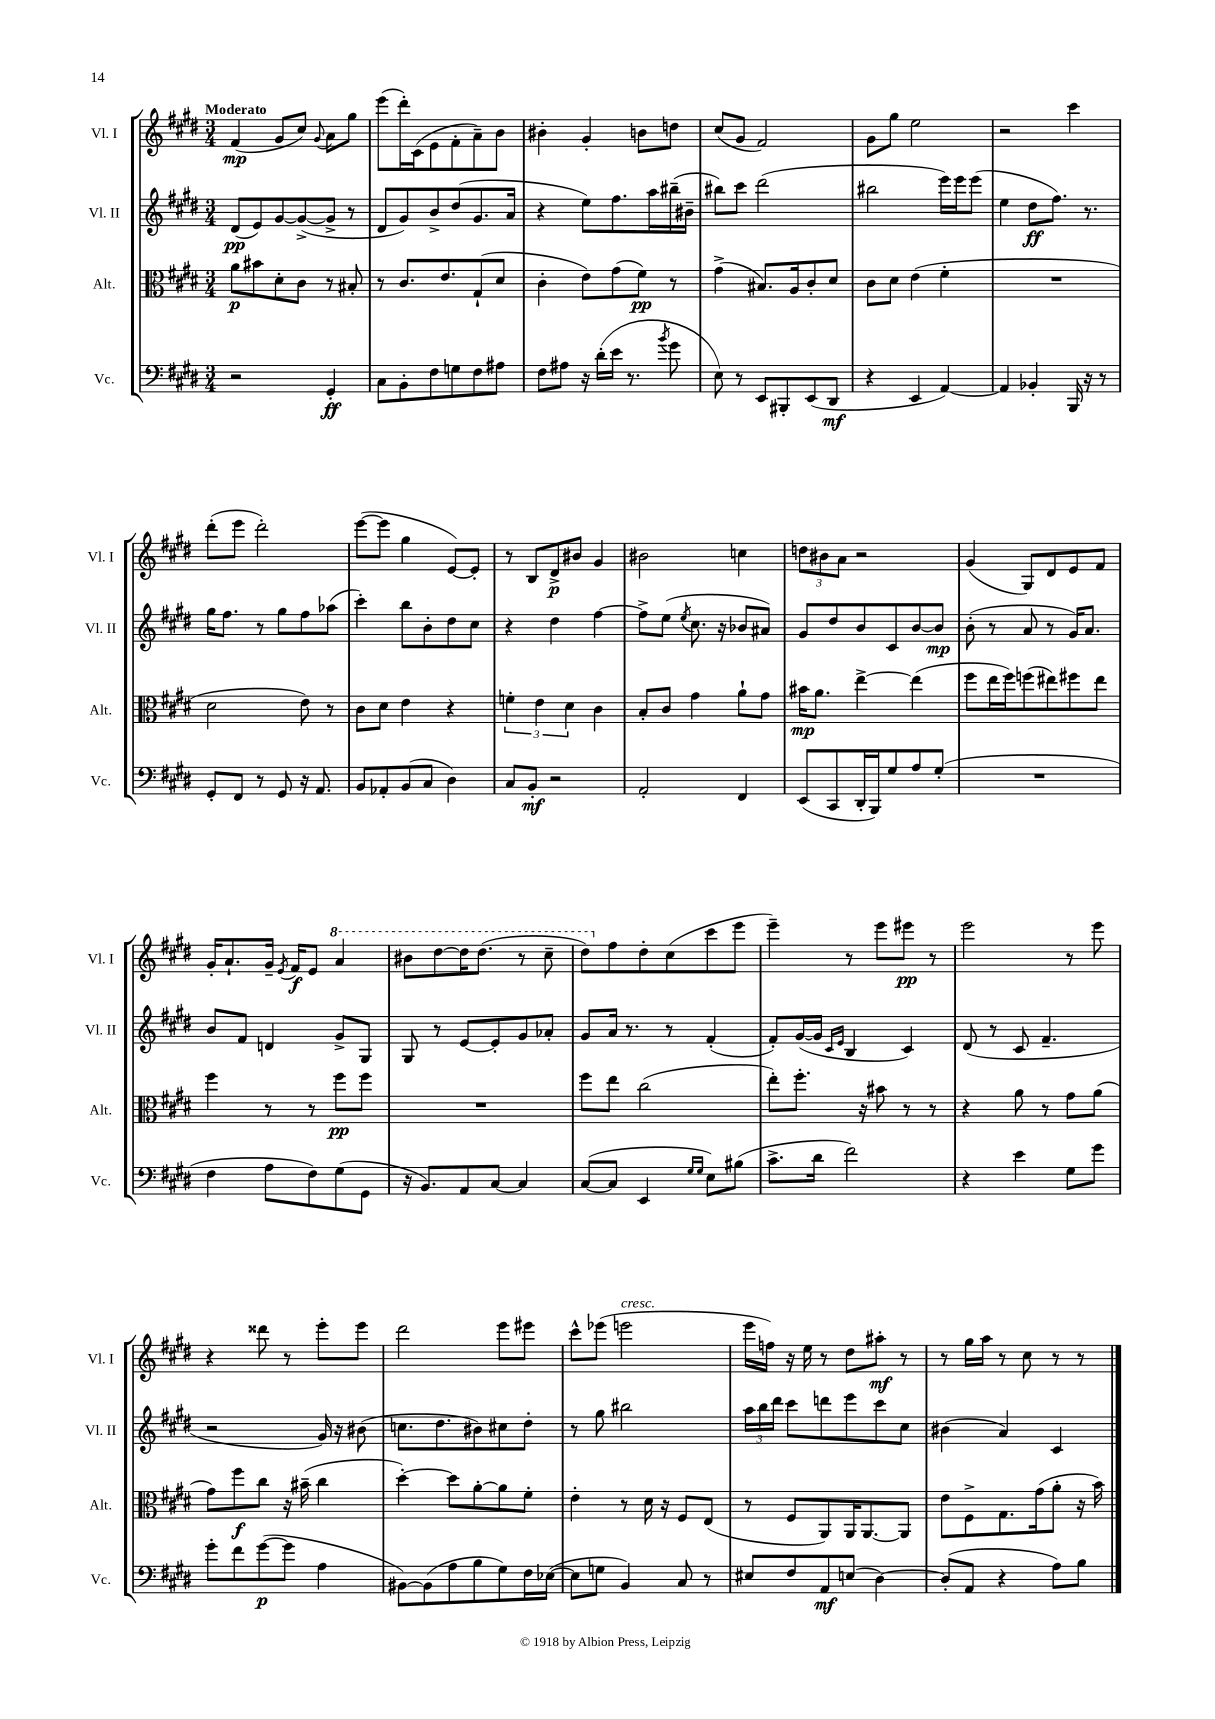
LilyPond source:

<<
\new StaffGroup <<
\new Staff = "s0" \with { instrumentName = "Vl. I" shortInstrumentName = "Vl. I" } {
    \clef treble \key e \major \numericTimeSignature \time 3/4 \tempo "Moderato"
    \autoBeamOff fis'4\mp( gis'8[ cis''8]) \appoggiatura { gis'8 } a'8[ gis''8] |
    e'''8[( dis'''16-.) cis'16( e'8 fis'8-. a'8--) b'8] |
    bis'4-. gis'4-. b'8[ d''8] |
    cis''8[( gis'8] fis'2) |
    gis'8[ gis''8] e''2 |
    r2 cis'''4 |
    dis'''8[-.( e'''8] dis'''2-.) |
    e'''8[~( e'''8] gis''4 e'8[~) e'8]-. |
    r8 b8[ dis'8->\p bis'8] gis'4 |
    bis'2 c''4 |
    \tuplet 3/2 { d''8[ bis'8 a'8] } r2 |
    gis'4( gis8[) dis'8 e'8 fis'8] |
    gis'16[-. a'8.-! gis'16]-- \acciaccatura { e'8 } fis'16[\f e'8] \ottava #1 a''4 |
    bis''8[ dis'''8~ dis'''16 dis'''8.]( r8 cis'''8-- |
    dis'''8[) \ottava #0 fis''8 dis''8-. cis''8( cis'''8 e'''8] |
    e'''4--) r8 e'''8[ eis'''8]\pp r8 |
    e'''2 r8 e'''8 |
    r4 disis'''8 r8 e'''8[-. e'''8] |
    dis'''2 e'''8[ eis'''8] |
    cis'''8[-^ ees'''8]( e'''2^\markup { \italic "cresc." } |
    e'''16[ f''16]) r16 e''16 r8 dis''8[ ais''8]-.\mf r8 |
    r8 gis''16[ a''16] r8 cis''8 r8 r8 \bar "|." |
}
\new Staff = "s1" \with { instrumentName = "Vl. II" shortInstrumentName = "Vl. II" } {
    \clef treble \key e \major \numericTimeSignature \time 3/4
    \autoBeamOff dis'8[\pp( e'8) gis'8~ gis'8~->( gis'8]-> r8 |
    dis'8[ gis'8) b'8-> dis''8( gis'8. a'16] |
    r4 e''8[) fis''8. a''16 bis''16--( bis'16]-- |
    bis''8[) cis'''8] dis'''2( |
    bis''2 e'''16[) e'''16 e'''8]( |
    e''4 dis''8[\ff fis''8.]) r8. |
    gis''16[ fis''8.] r8 gis''8[ fis''8 aes''8]( |
    cis'''4-.) b''8[ b'8-. dis''8 cis''8] |
    r4 dis''4 fis''4~ |
    fis''8[-> e''8]( \acciaccatura { e''8 } cis''8. r16 bes'8[ ais'8]) |
    gis'8[ dis''8 b'8 cis'8 b'8~ b'8]\mp |
    b'8-.( r8 a'8 r8 gis'16[) a'8.] |
    b'8[ fis'8] d'4 gis'8[-> gis8] |
    gis8 r8 e'8[~ e'8-. gis'8 aes'8]-. |
    gis'8[ a'16] r8. r8 fis'4-.( |
    fis'8[-.) gis'16~( gis'16] \grace { cis'16[ e'16] } b4 cis'4) |
    dis'8( r8 cis'8 fis'4.-- |
    r2 gis'16) r16 bis'8( |
    c''8.[ dis''8. bis'8) cis''8 dis''8]-. |
    r8 gis''8 bis''2 |
    \tuplet 3/2 { a''16[ b''16 dis'''16] } cis'''8[ d'''8 e'''8 cis'''8 cis''8] |
    bis'4( a'4) cis'4 \bar "|." |
}
\new Staff = "s2" \with { instrumentName = "Alt." shortInstrumentName = "Alt." } {
    \clef alto \key e \major \numericTimeSignature \time 3/4
    \autoBeamOff a'8[\p bis'8 dis'8-. cis'8] r8 bis8-. |
    r8 cis'8.[ e'8. gis8-!( dis'8] |
    cis'4-. e'8[) gis'8( fis'8]\pp) r8 |
    gis'4->( bis8.[) a16 cis'8-. dis'8] |
    cis'8[ dis'8] e'4( fis'4-. |
    R2. |
    dis'2 e'8) r8 |
    cis'8[ dis'8] e'4 r4 |
    \tuplet 3/2 { f'4-. e'4 dis'4 } cis'4 |
    b8[-. cis'8] gis'4 a'8[-! gis'8] |
    bis'16[\mp a'8.] e''4~-> e''4( |
    fis''8[ e''16 fis''16) f''8( eis''8) fis''8 eis''8] |
    fis''4 r8 r8 fis''8[\pp fis''8] |
    R2. |
    fis''8[ e''8] cis''2( |
    e''8[-.) fis''8.]-. r16 bis'8 r8 r8 |
    r4 a'8 r8 gis'8[ a'8]( |
    gis'8[) fis''8\f cis''8] r16 bis'16--( cis''4 |
    dis''4~-.) dis''8[ a'8~-. a'8 fis'8]-. |
    e'4-. r8 dis'16 r16 fis8[ e8]( |
    r8 fis8[ a,8) a,16 a,8.~ a,8] |
    e'8[ fis8-> gis8. gis'16( a'8]-. r16 b'16) \bar "|." |
}
\new Staff = "s3" \with { instrumentName = "Vc." shortInstrumentName = "Vc." } {
    \clef bass \key e \major \numericTimeSignature \time 3/4
    \autoBeamOff r2 gis,4-.\ff |
    cis8[ b,8-. fis8 g8 fis8 ais8] |
    fis8[ ais8] r16 dis'16[-.( e'16] r8. \acciaccatura { b'8 } gis'8 |
    e8) r8 e,8[ bis,,8-. e,8( dis,8]\mf |
    r4 e,4 a,4~) |
    a,4 bes,4-. b,,16 r16 r8 |
    gis,8[-. fis,8] r8 gis,8 r16 a,8. |
    b,8[ aes,8-. b,8( cis8] dis4) |
    cis8[ b,8]-.\mf r2 |
    a,2-. fis,4 |
    e,8[( cis,8 dis,16-. b,,16) gis8 a8 gis8]-.( |
    R2. |
    fis4 a8[ fis8) gis8( gis,8] |
    r16 b,8.[) a,8 cis8]~ cis4 |
    cis8[~( cis8] e,4 \grace { gis16[ gis16] } e8[) bis8]( |
    cis'8.[-> dis'16] fis'2) |
    r4 e'4 gis8[ gis'8] |
    gis'8[-. fis'8 gis'8~\p( gis'8] a4 |
    bis,8[~) bis,8( a8 b8 gis8) fis16 ees16]~( |
    ees8[ g8] b,4) cis8 r8 |
    eis8[ fis8 a,8\mf e8]( dis4~) |
    dis8[-.( a,8] r4 a8[) b8] \bar "|." |
}
>>
>>
\layout { \context { \Score \remove "Bar_number_engraver" } }
